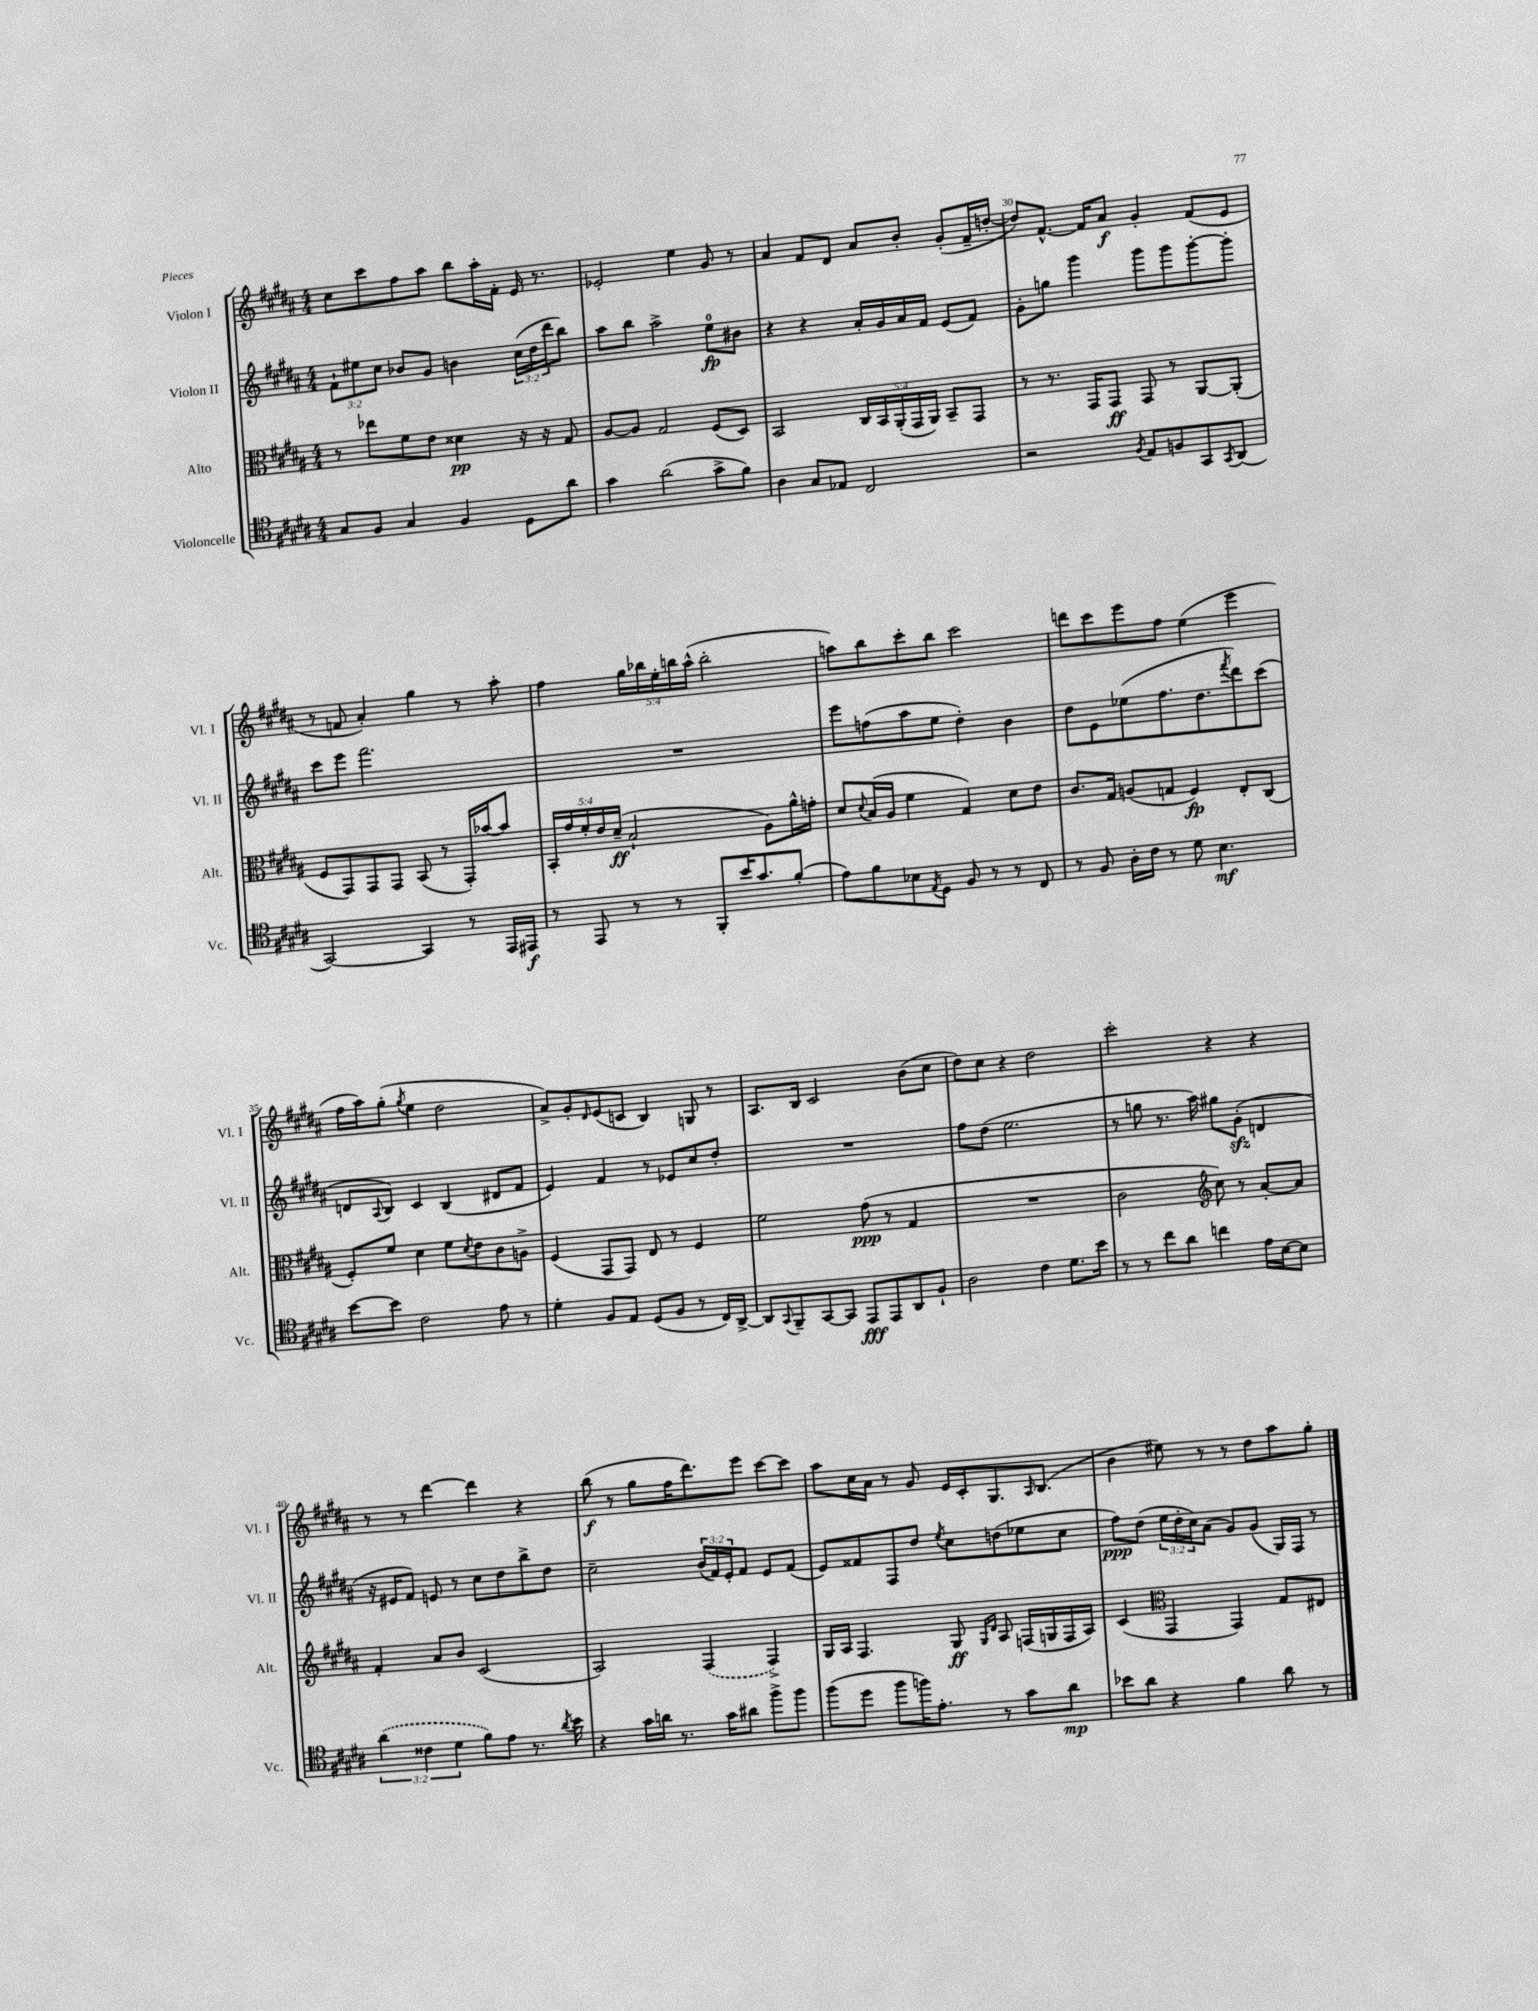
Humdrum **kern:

**kern	**dynam	**kern	**dynam	**kern	**dynam	**kern	**dynam
*part4	*part4	*part3	*part3	*part2	*part2	*part1	*part1
*staff4	*staff4	*staff3	*staff3	*staff2	*staff2	*staff1	*staff1
*I"Violoncelle	*	*I"Alto	*	*I"Violon II	*	*I"Violon I	*
*I'Vc.	*	*I'Alt.	*	*I'Vl. II	*	*I'Vl. I	*
*clefC4	*	*clefC3	*	*clefG2	*	*clefG2	*
*k[f#c#g#d#a#]	*	*k[f#c#g#d#a#]	*	*k[f#c#g#d#a#]	*	*k[f#c#g#d#a#]	*
*M4/4	*	*M4/4	*	*M4/4	*	*M4/4	*
=27	=27	=27	=27	=27	=27	=27	=27
8G#/L	.	8r	.	12f#`\L	.	8cc#\L	.
.	.	.	.	12ee#X\	.	.	.
8F#/J	.	8ee-X\L	.	.	.	8ccc#\	.
.	.	.	.	12cc#\J	.	.	.
4G#/	.	8f#\	.	8b-X/L	.	8ff#\	.
.	.	8e\J	.	8g#/J	.	8aa#\J	.
4F#/	.	4d##X\	pp	4bn\	.	8bb\L	.
.	.	.	.	.	.	16aa#'\L	.
.	.	.	.	.	.	16f#'\JJ	.
8D#\L	.	16r	.	(24cc#\LL	.	16e/	.
.	.	.	.	24dd#\	.	.	.
.	.	16r	.	.	.	8.r	.
.	.	.	.	24ddd#\J	.	.	.
8a#\J	.	8G#/	.	8bb\J)	.	.	.
=28	=28	=28	=28	=28	=28	=28	=28
4g#\	.	[8A#/L	.	8aa#\L	.	2e-X'/	.
.	.	8A#/J]	.	8bb\J	.	.	.
(2a#\	.	2G#/	.	2aa#^\	.	.	.
.	.	.	.	.	.	4ee\	.
8g#^\L	.	(8F#/L	.	8ee\L	fp	8g#/	.
8f#\J)	.	8D#/J)	.	8b#X\J	.	8r	.
=29	=29	=29	=29	=29	=29	=29	=29
4A#\	.	2BB/	.	4r	.	4a#/	.
8G#/L	.	.	.	4r	.	8f#/L	.
8E-X/J	.	.	.	.	.	8d#/J	.
2C#/	.	20C#/LL	.	16a#'/LL	.	8a#/L	.
.	.	20BB/	.	.	.	.	.
.	.	.	.	16g#/	.	.	.
.	.	(20AA#'/	.	.	.	.	.
.	.	.	.	16a#/	.	8b'/J	.
.	.	20GG#/	.	.	.	.	.
.	.	.	.	16f#/JJ	.	.	.
.	.	20AA#/JJ)	.	.	.	.	.
.	.	8BB~/L	.	(8e/L	.	(8g#'/L	.
.	.	8GG#/J	.	8f#/J)	.	16f#~/L	.
.	.	.	.	.	.	[16ddn'/JJ	.
=30	=30	=30	=30	=30	=30	=30	=30
2r	.	8r	.	8g#'\L	.	8dd/L])	.
.	.	8.r	.	8ggn\J	.	[8.f#^^/J	.
.	.	.	.	4ggg#\	.	.	.
.	.	16GG#/KL	.	.	.	16f#/KL]	.
.	.	8GG#/J	ff	.	.	8a#/J	f
8qF#/	.	.	.	.	.	.	.
8E/L	.	8GG#/	.	8ggg#\L	.	4g#'/	.
8Fn/	.	8r	.	8ggg#\	.	.	.
8GG#/	.	[8AA#/L	.	[8ggg#'\	.	(8f#/L	.
8qGG#/	.	.	.	.	.	.	.
(8AA#/J	.	(8AA#'/J]	.	8ggg#'\J]	.	8e/J	.
!!LO:LB:g=z
=31	=31	=31	=31	=31	=31	=31	=31
[2GG#/)	.	8F#/L	.	8ccc#\L	.	8r	.
.	.	8GG#/)	.	8eee\J	.	8fn/	.
.	.	8GG#/	.	2.fff#\	.	4a#'/)	.
.	.	8GG#/J	.	.	.	.	.
4GG#/]	.	(8BB/	.	.	.	4gg#\	.
.	.	8r	.	.	.	.	.
8r	.	16GG#'/LL)	.	.	.	8r	.
.	.	[16b-X/J	.	.	.	.	.
16EE/LL	.	8b-/J]	.	.	.	8aa#'\	.
16EE#X/JJ	f	.	.	.	.	.	.
=32	=32	=32	=32	=32	=32	=32	=32
8r	.	20BB'/LL	.	1r	.	4ff#\	.
.	.	20g#/	.	.	.	.	.
.	.	20f#'/	.	.	.	.	.
8EE/	.	.	.	.	.	.	.
.	.	20e/	.	.	.	.	.
.	.	(20d#~/JJ	ff	.	.	.	.
8r	.	2B`/	.	.	.	20gg#\LL	.
.	.	.	.	.	.	20bb-X\	.
.	.	.	.	.	.	20ee'\	.
8r	.	.	.	.	.	.	.
.	.	.	.	.	.	20bbn\	.
.	.	.	.	.	.	(20aa#^^\JJ	.
8FF#'/L	.	.	.	.	.	2bb'\	.
16b/K	.	.	.	.	.	.	.
8.g#/	.	.	.	.	.	.	.
.	.	8A#\L)	.	.	.	.	.
(8f#'/J	.	16a#^^\L	.	.	.	.	.
.	.	16gn'\JJ	.	.	.	.	.
=33	=33	=33	=33	=33	=33	=33	=33
8e\L)	.	8d#/L	.	8eee\L	.	8aan\L)	.
.	.	8qqd#/	.	.	.	.	.
8f#\	.	(16B/L	.	(8ffn\	.	8bb\	.
.	.	16A#/JJ	.	.	.	.	.
8B-X\	.	4f#\	.	8aa#\	.	8ccc#'\	.
8qE/	.	.	.	.	.	.	.
8D#\J	.	.	.	8ee\J	.	8bb\J	.
8F#/	.	4G#/)	.	4dd#'\)	.	2ccc#\	.
8r	.	.	.	.	.	.	.
8r	.	8d#\L	.	4b\	.	.	.
8C#/	.	8e\J	.	.	.	.	.
=34	=34	=34	=34	=34	=34	=34	=34
8r	.	8.c#/L	.	8dd#\L	.	8dddn\L	.
8F#/	.	.	.	8e\	.	8ccc#\	.
.	.	16G#/Jk	.	.	.	.	.
16A#'\LL	.	(8An/L	.	(8ee-X\	.	8eee\	.
16c#\JJ	.	.	.	.	.	.	.
8r	.	8Gn/J	.	8.ff#\	.	8ff#\J	.
8d#\	.	4F#/)	fp	.	.	(4ee\	.
.	.	.	.	8.dd#\	.	.	.
4.B\	mf	.	.	.	.	.	.
.	.	.	.	8qfff#/	.	.	.
.	.	8E'/L	.	8ddd#\)	.	4eee\	.
.	.	(8C#/J	.	(8ccc#\J	.	.	.
!!LO:LB:g=z
=35	=35	=35	=35	=35	=35	=35	=35
[8b\L	.	8F#'/L)	.	8dn/L	.	16ff#\LL	.
.	.	.	.	.	.	16aa#\J)	.
.	.	.	.	8qqA#/	.	.	.
8b\J]	.	8f#/J	.	8B/J)	.	(8gg#'\J	.
.	.	.	.	.	.	8qgg#/	.
2c#\	.	4d#\	.	4c#/	.	4ee\	.
.	.	8f#\L	.	(4B/	.	2dd#\	.
.	.	8qd#/	.	.	.	.	.
.	.	8e\	.	.	.	.	.
8e\	.	8c#\	.	8d#X/L	.	.	.
8r	.	8An^\J	.	8f#/J	.	.	.
=36	=36	=36	=36	=36	=36	=36	=36
4d#'\	.	(4F#/	.	4e/)	.	8a#^/L)	.
.	.	.	.	.	.	8g#'/	.
.	.	.	.	.	.	16qqd#/	.
8F#/L	.	8GG#/L	.	4f#/	.	(8e/	.
8E/J	.	8GG#/J)	.	.	.	8cn/J	.
(8D#/L	.	8E/	.	8r	.	4B/)	.
8F#/J	.	8r	.	8e-X/L	.	.	.
8r	.	4F#/	.	8cc#/	.	8Gn/	.
16C#/LL)	.	.	.	8dd#'/J	.	8r	.
[16AA#^/JJ	.	.	.	.	.	.	.
=37	=37	=37	=37	=37	=37	=37	=37
8AA#/L]	.	2f#\	.	1r	.	8.A#/L	.
8qqGG#/	.	.	.	.	.	.	.
8FF#~/	.	.	.	.	.	.	.
.	.	.	.	.	.	16B/Jk	.
[8GG#/	.	.	.	.	.	2c#/	.
8GG#/J]	.	.	.	.	.	.	.
8EE/L	fff	(8g#\	ppp	.	.	.	.
8EE/	.	8r	.	.	.	.	.
8AA#/	.	4G#/	.	.	.	(8b\L	.
8F#`/J	.	.	.	.	.	8cc#\J	.
=38	=38	=38	=38	=38	=38	=38	=38
2A#\	.	1r	.	8ff#\L	.	8dd#\L)	.
.	.	.	.	(8dd#\J	.	8cc#\J	.
.	.	.	.	2.ee\	.	4r	.
4c#\	.	.	.	.	.	2dd#\	.
8.d#\L	.	.	.	.	.	.	.
16b\Jk	.	.	.	.	.	.	.
=39	=39	=39	=39	=39	=39	=39	=39
8r	.	2c#\	.	8r	.	2ccc#'\	.
8r	.	.	.	8ggn\	.	.	.
8cc#\L	.	.	.	8.r	.	.	.
8a#\J	.	.	.	.	.	.	.
.	.	.	.	16aa#\)	.	.	.
*	*	*clefG2	*	*	*	*	*
4ccn\	.	8cc#\)	.	8gg#X\L	.	4r	.
.	.	8r	.	(8g#zz'\J	.	.	.
16e\LL	.	[8a#'/L	.	4dn/	.	4r	.
[16B\J	.	.	.	.	.	.	.
8B\J]	.	8a#/J]	.	.	.	.	.
!!LO:LB:g=z
=40	=40	=40	=40	=40	=40	=40	=40
(6a#\	.	4f#'/	.	16r	.	8r	.
.	.	.	.	16e#X/KL	.	.	.
.	.	.	.	8f#/J)	.	8r	.
6c##X\	.	.	.	.	.	.	.
.	.	8a#/L	.	8en/	.	[4ddd#\	.
6d#\	.	.	.	.	.	.	.
.	.	8b/J	.	8r	.	.	.
8f#\L)	.	(2c#/	.	8cc#\L	.	4ddd#\]	.
8e\J	.	.	.	8dd#\	.	.	.
8.r	.	.	.	8bb^\	.	4r	.
.	.	.	.	8dd#\J	.	.	.
8qa#/	.	.	.	.	.	.	.
16b\	.	.	.	.	.	.	.
=41	=41	=41	=41	=41	=41	=41	=41
4r	.	2A#/)	.	2cc#~\	.	(8bb\	f
.	.	.	.	.	.	8r	.
16g#\LL	.	.	.	.	.	8gg#\L	.
16an\JJ	.	.	.	.	.	.	.
8.r	.	.	.	.	.	16ff#\K	.
.	.	.	.	.	.	8.ddd#\)	.
.	.	(4F#/	.	(24b/LL	.	.	.
.	.	.	.	24f#/)	.	.	.
16g#\KL	.	.	.	.	.	.	.
.	.	.	.	24e'/J	.	.	.
8a#X\J	.	.	.	8f#/J	.	8eee\J	.
8ff#^\L	.	4F#^/)	.	8e/L	.	[8ccc#\L	.
8ff#\J	.	.	.	(8f#/J	.	8ccc#\J]	.
=42	=42	=42	=42	=42	=42	=42	=42
(8ff#\L	.	16G#/LL	.	8e/L)	.	8aa#\L	.
.	.	16A#/JJ	.	.	.	.	.
8dd#\J	.	4.F#/	.	8f##X/	.	16cc#\L	.
.	.	.	.	.	.	16a#\JJ	.
8ff#\L	.	.	.	8F#/	.	8r	.
16ffn\K)	.	.	.	8dd#/J	.	8g#/	.
8.e'\J	.	.	.	.	.	.	.
.	.	.	.	8qee/	.	.	.
.	.	8G#/	ff	8cc#\L	.	16e/LL	.
.	.	.	.	.	.	16c#'/J	.
.	.	16qqG#/LL	.	.	.	.	.
.	.	16qqd#/JJ	.	.	.	.	.
8r	.	8A#/	.	(8ddn\	.	8.G#/	.
8g#\L	.	(16Fn/LL	.	8ee-X\	.	.	.
.	.	.	.	.	.	16qqA#/	.
.	.	16Gn/	.	.	.	(8.B/J	.
8a#\J	mp	16F/	.	8cc#\J	.	.	.
.	.	16A#/JJ)	.	.	.	.	.
=43	=43	=43	=43	=43	=43	=43	=43
8b-X\L	.	(4c#/	.	8ff#\L)	ppp	4b\	.
8a#\J	.	.	.	(8dd#\J	.	.	.
*	*	*clefC3	*	*	*	*	*
4r	.	4GG#/	.	24ee\LL	.	8ee#X\)	.
.	.	.	.	24dd#'\	.	.	.
.	.	.	.	24cc#\J)	.	.	.
.	.	.	.	(8a#\J	.	8r	.
4f#\	.	4GG#/)	.	8g#/L)	.	8r	.
.	.	.	.	(8g#/J	.	8dd#\L	.
8a#\	.	8G#/L	.	16G#/LL)	.	8aa#\	.
.	.	.	.	16F#/JJ	.	.	.
8r	.	8E#X/J	.	8r	.	8gg#'\J	.
==	==	==	==	==	==	==	==
*-	*-	*-	*-	*-	*-	*-	*-
